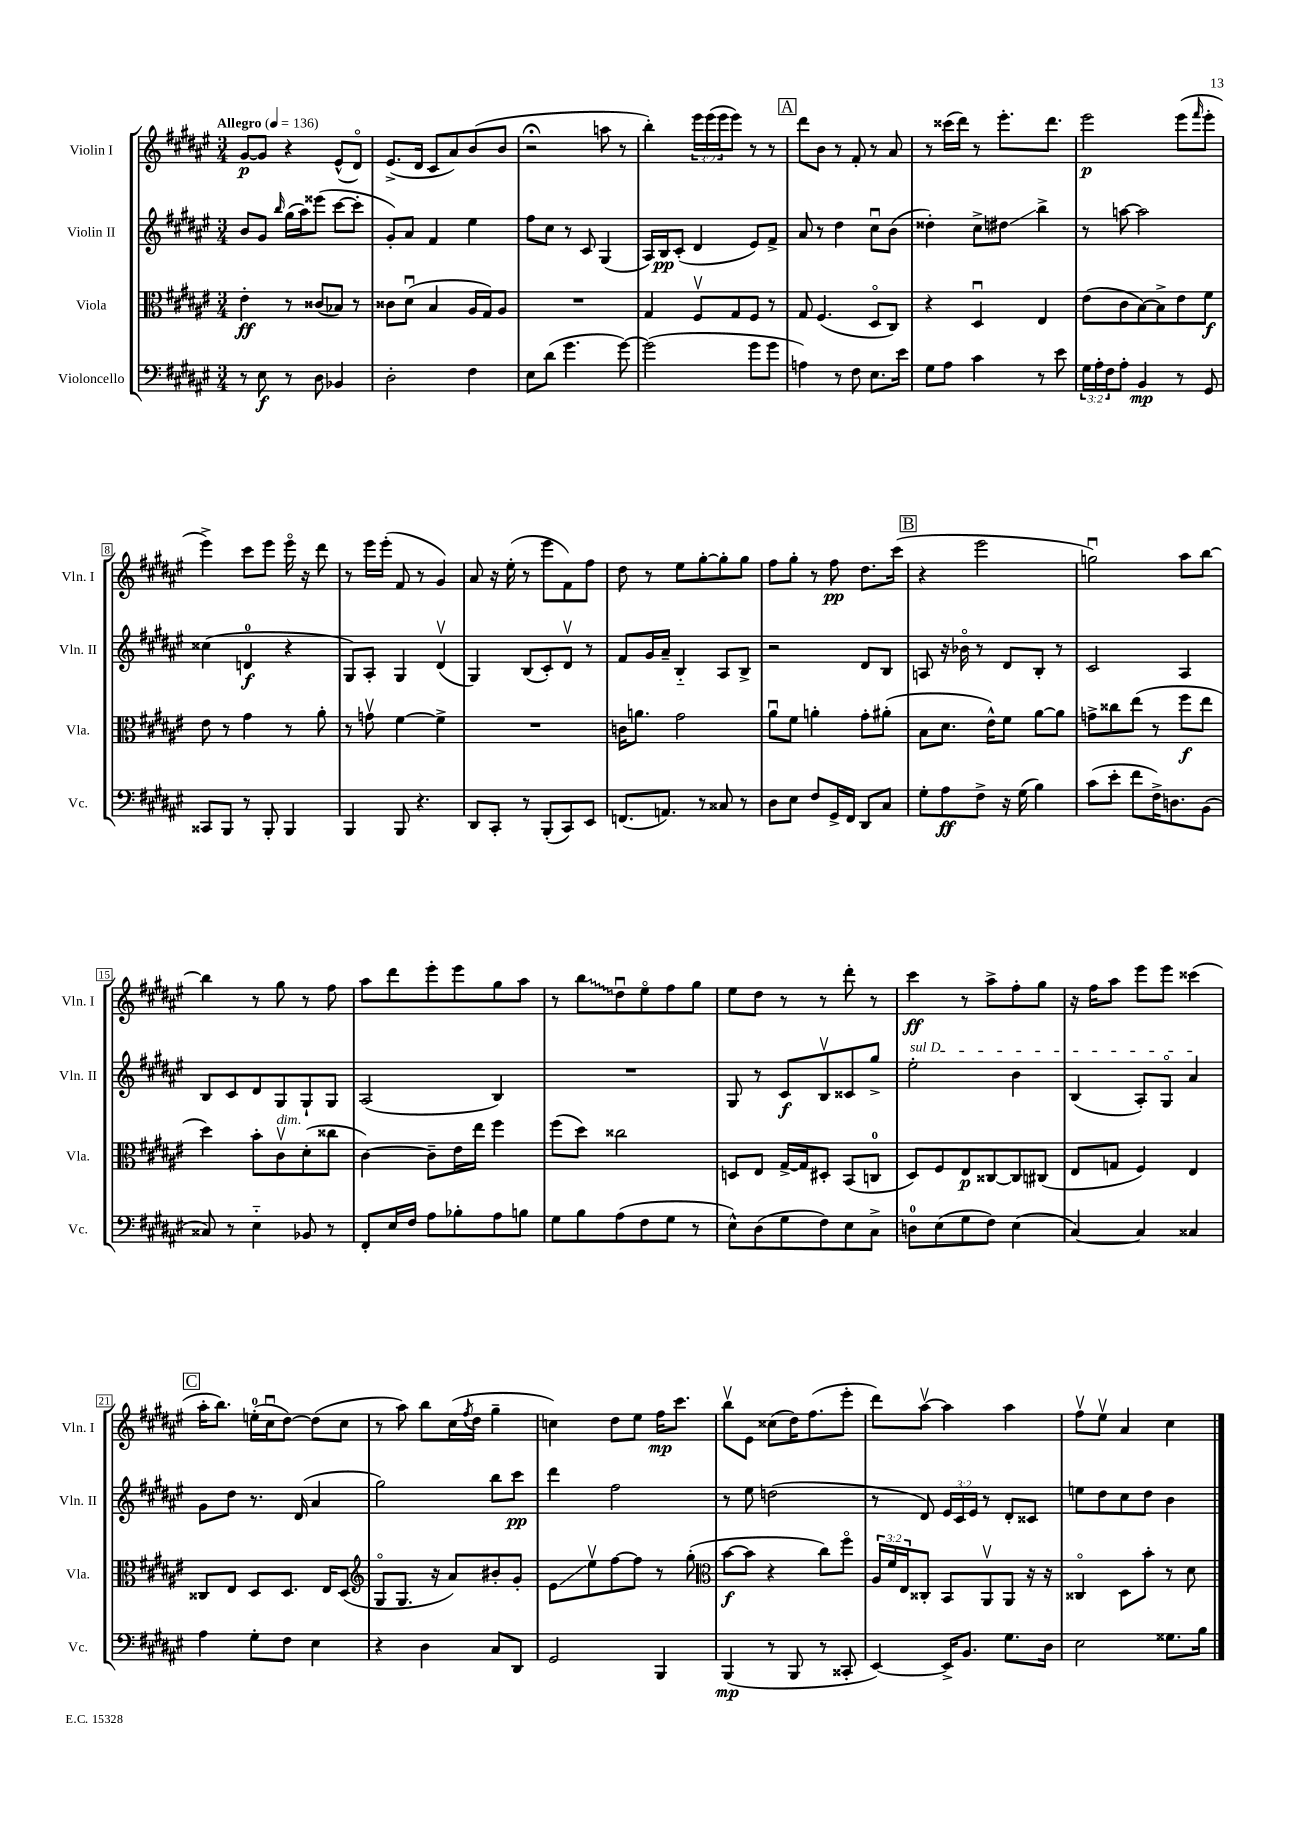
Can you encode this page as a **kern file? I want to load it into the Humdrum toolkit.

**kern	**kern	**kern	**kern
*staff4	*staff3	*staff2	*staff1
*clefF4	*clefC3	*clefG2	*clefG2
*k[f#c#g#d#a#e#]	*k[f#c#g#d#a#e#]	*k[f#c#g#d#a#e#]	*k[f#c#g#d#a#e#]
*M3/4	*M3/4	*M3/4	*M3/4
*MM136	*MM136	*MM136	*MM136
8r	4e#'	8b	[8g#
8E#	.	8g#	8g#]
.	.	16qqbb	.
8r	8r	(16gg#	4r
.	.	16aa#)	.
8D#	(8c##	(8eee##	.
4BB-	8B-)	[8ccc#	(8e#^^
.	8r	8ccc#']	8d#o)
=	=	=	=
2D#'	8c##	8g#')	(8.e#^
.	(8d#u	8a#	.
.	.	.	16d#
.	4B	4f#	8c#
.	.	.	8a#)
4F#	16A#	4ee#	(8b
.	16G#)	.	.
.	8A#	.	8b
=	=	=	=
8E#	2.r	8ff#	2r;
(8d#	.	8cc#	.
4.g#	.	8r	.
.	.	8c#	.
.	.	(4G#	8aa
[8g#)	.	.	8r
=	=	=	=
(2g#]	4G#	16A#)	4bb')
.	.	16B	.
.	.	(8c#'	.
.	8F#v	4d#	24eee#
.	.	.	(24eee#
.	.	.	24eee#
.	8G#	.	8eee#)
8g#	8F#	8e#)	8r
8g#	8r	8f#^	8r
=	=	=	=
4A)	8G#	8a#	8ddd#
.	(4.F#	8r	8b
8r	.	4dd#	8r
8F#	.	.	8f#'
8.E#	8D#o	8cc#u	8r
.	8C#)	(8b	8a#
16e#	.	.	.
=	=	=	=
8G#	4r	4dd##')	8r
8A#	.	.	(16ccc##
.	.	.	16ddd#)
4c#	4D#u	8cc#^	8r
.	.	8dd#	8.eee#'
8r	4E#	4bb^	.
.	.	.	8.ddd#
8e#	.	.	.
=	=	=	=
24G#	(8e#	8r	2eee#
24A#'	.	.	.
24F#	.	.	.
8A#'	8c#	[8aa	.
4BB	[8B)	2aa]	.
.	8B^]	.	.
8r	8e#	.	(8eee#
.	.	.	16qqfff#
8GG#	8f#	.	8eee#'
=	=	=	=
8CC##	8e#	(4cc##	4eee#^)
8BBB	8r	.	.
8r	4g#	4d	8ccc#
8BBB'	.	.	8eee#
4BBB	8r	4r	16eee#o
.	.	.	16r
.	8a#'	.	8ddd#
=	=	=	=
4BBB	8r	8G#)	8r
.	8gv	8A#'	16eee#
.	.	.	(16eee#'
8BBB	[4f#	4G#	8f#
4.r	.	.	8r
.	4f#^]	(4d#v	4g#)
=	=	=	=
8DD#	2.r	4G#)	8a#
8CC#'	.	.	16r
.	.	.	(16ee#'
8r	.	(8B	8r
(8BBB'	.	8c#')	8eee#
8CC#)	.	8d#v	8f#)
8EE#	.	8r	8ff#
=	=	=	=
(8.FF	16c	8f#	8dd#
.	8.a	.	.
.	.	16g#	8r
8.AA)	.	16a#~	.
.	2g#	4B'~	8ee#
8r	.	.	[8gg#'
8C##	.	8A#	8gg#']
8r	.	8B^	8gg#
=	=	=	=
8D#	8a#u	2r	8ff#
8E#	8f#	.	8gg#'
8F#	4a'	.	8r
16GG#^	.	.	8ff#
16FF#	.	.	.
8DD#	8g#'	8d#	8.dd#
8C#	(8a#'	8B	.
.	.	.	(16ccc#
=	=	=	=
8G#'	8B	8A	4r
8A#	8.d#	16r	.
.	.	16b-o	.
8F#^	.	8r	2eee#
.	16e#^^)	.	.
16r	8f#	8d#	.
(16G#	.	.	.
4B)	[8a#	8B'	.
.	8a#]	8r	.
=	=	=	=
(8c#	8g^	2c#	2ggu)
8e#'	8cc##	.	.
8f#	(8ee#	.	.
16F#^)	8r	.	.
8.D	.	.	.
.	8ff#	4A#	8aa#
(8BB	8ee#	.	[8bb
=	=	=	=
8C##)	4dd#)	8B	4bb]
8r	.	8c#	.
4E#'~	8b'	8d#	8r
.	8c#v	8G#	8gg#
8BB-	(8d#'	8G#`	8r
8r	8cc##	8G#	8ff#
=	=	=	=
8FF#'	[4c#)	(2A#	8aa#
16E#	.	.	8ddd#
16F#	.	.	.
8A#	8c#~]	.	8eee#'
8B-'	16e#	.	8eee#
.	16ee#	.	.
8A#	4ff#	4B)	8gg#
8B	.	.	8aa#
=	=	=	=
8G#	(8ff#	2.r	8r
8B	8dd#)	.	8bb
(8A#	2cc##	.	8dd#u
8F#	.	.	8ee#o
8G#	.	.	8ff#
8r	.	.	8gg#
=	=	=	=
8E#^^)	8D	8G#	8ee#
(8D#	8E#	8r	8dd#
8G#	[16G#^	8c#	8r
.	16G#]	.	.
8F#)	8D#'	8Bv	8r
8E#	(8BB	8c##	8ddd#'
8C#^	8C	8gg#^	8r
=	=	=	=
8D	8D#)	2ee#'	4ccc#
(8E#	8F#	.	.
8G#	8E#	.	8r
8F#)	[8C##	.	8aa#^
(4E#	8C##]	4b	8ff#'
.	(8C#	.	8gg#
=	=	=	=
[4C#)	8E#	(4B	16r
.	.	.	16ff#
.	8G	.	8aa#
4C#]	4F#)	8A#')	8eee#
.	.	8G#o	8eee#
4C##	4E#	4a#	(4ccc##
=	=	=	=
4A#	8C##	8g#	16aa#'
.	.	.	8.bb)
.	8E#	8dd#	.
8G#'	8D#	8.r	(16ee'
.	.	.	16cc#u
8F#	8.D#	.	[8dd#)
.	.	(16d#	.
4E#	.	4a#	(8dd#]
.	16E#	.	.
.	(8D#	.	8cc#
=	=	=	=
*	*clefG2	*	*
4r	8G#o	2gg#)	8r
.	8.G#	.	8aa#)
4D#	.	.	8bb
.	16r	.	.
.	8a#)	.	(16cc#
.	.	.	8qff#
.	.	.	16dd#
8C#	8b#'	8bb	4gg#~
8DD#	8g#'	8ccc#	.
=	=	=	=
2GG#	8e#	4ddd#	4cc)
.	8ee#v	.	.
.	[8ff#	2ff#	8dd#
.	8ff#]	.	8ee#
4BBB	8r	.	16ff#
.	.	.	8.ccc#
.	(8gg#'	.	.
=	=	=	=
*	*clefC3	*	*
(4BBB	[8b	8r	8bbv
.	8b]	8ee#	8e#
8r	4r	(2dd	(8cc##
8BBB	.	.	16dd#)
.	.	.	(8.ff#
8r	8cc#)	.	.
8CC##'	8ff#o	.	8eee#'
=	=	=	=
[4EE#)	24A#	8r	8ddd#)
.	24f#	.	.
.	24E#	.	.
.	8C##'	8d#)	[8aa#v
16EE#^]	8BB	24e#	4aa#]
.	.	24c#	.
8.BB	.	.	.
.	.	24e#	.
.	8AA#v	8r	.
8.G#	8AA#	8d#'	4aa#
.	16r	8c##	.
16D#	16r	.	.
=	=	=	=
2E#	4C##o	8ee	8ff#v
.	.	8dd#	8ee#v
.	8D#	8cc#	4a#
.	8b'	8dd#	.
8.G##	8r	4b	4cc#
.	8d#	.	.
16B	.	.	.
==	==	==	==
*-	*-	*-	*-
